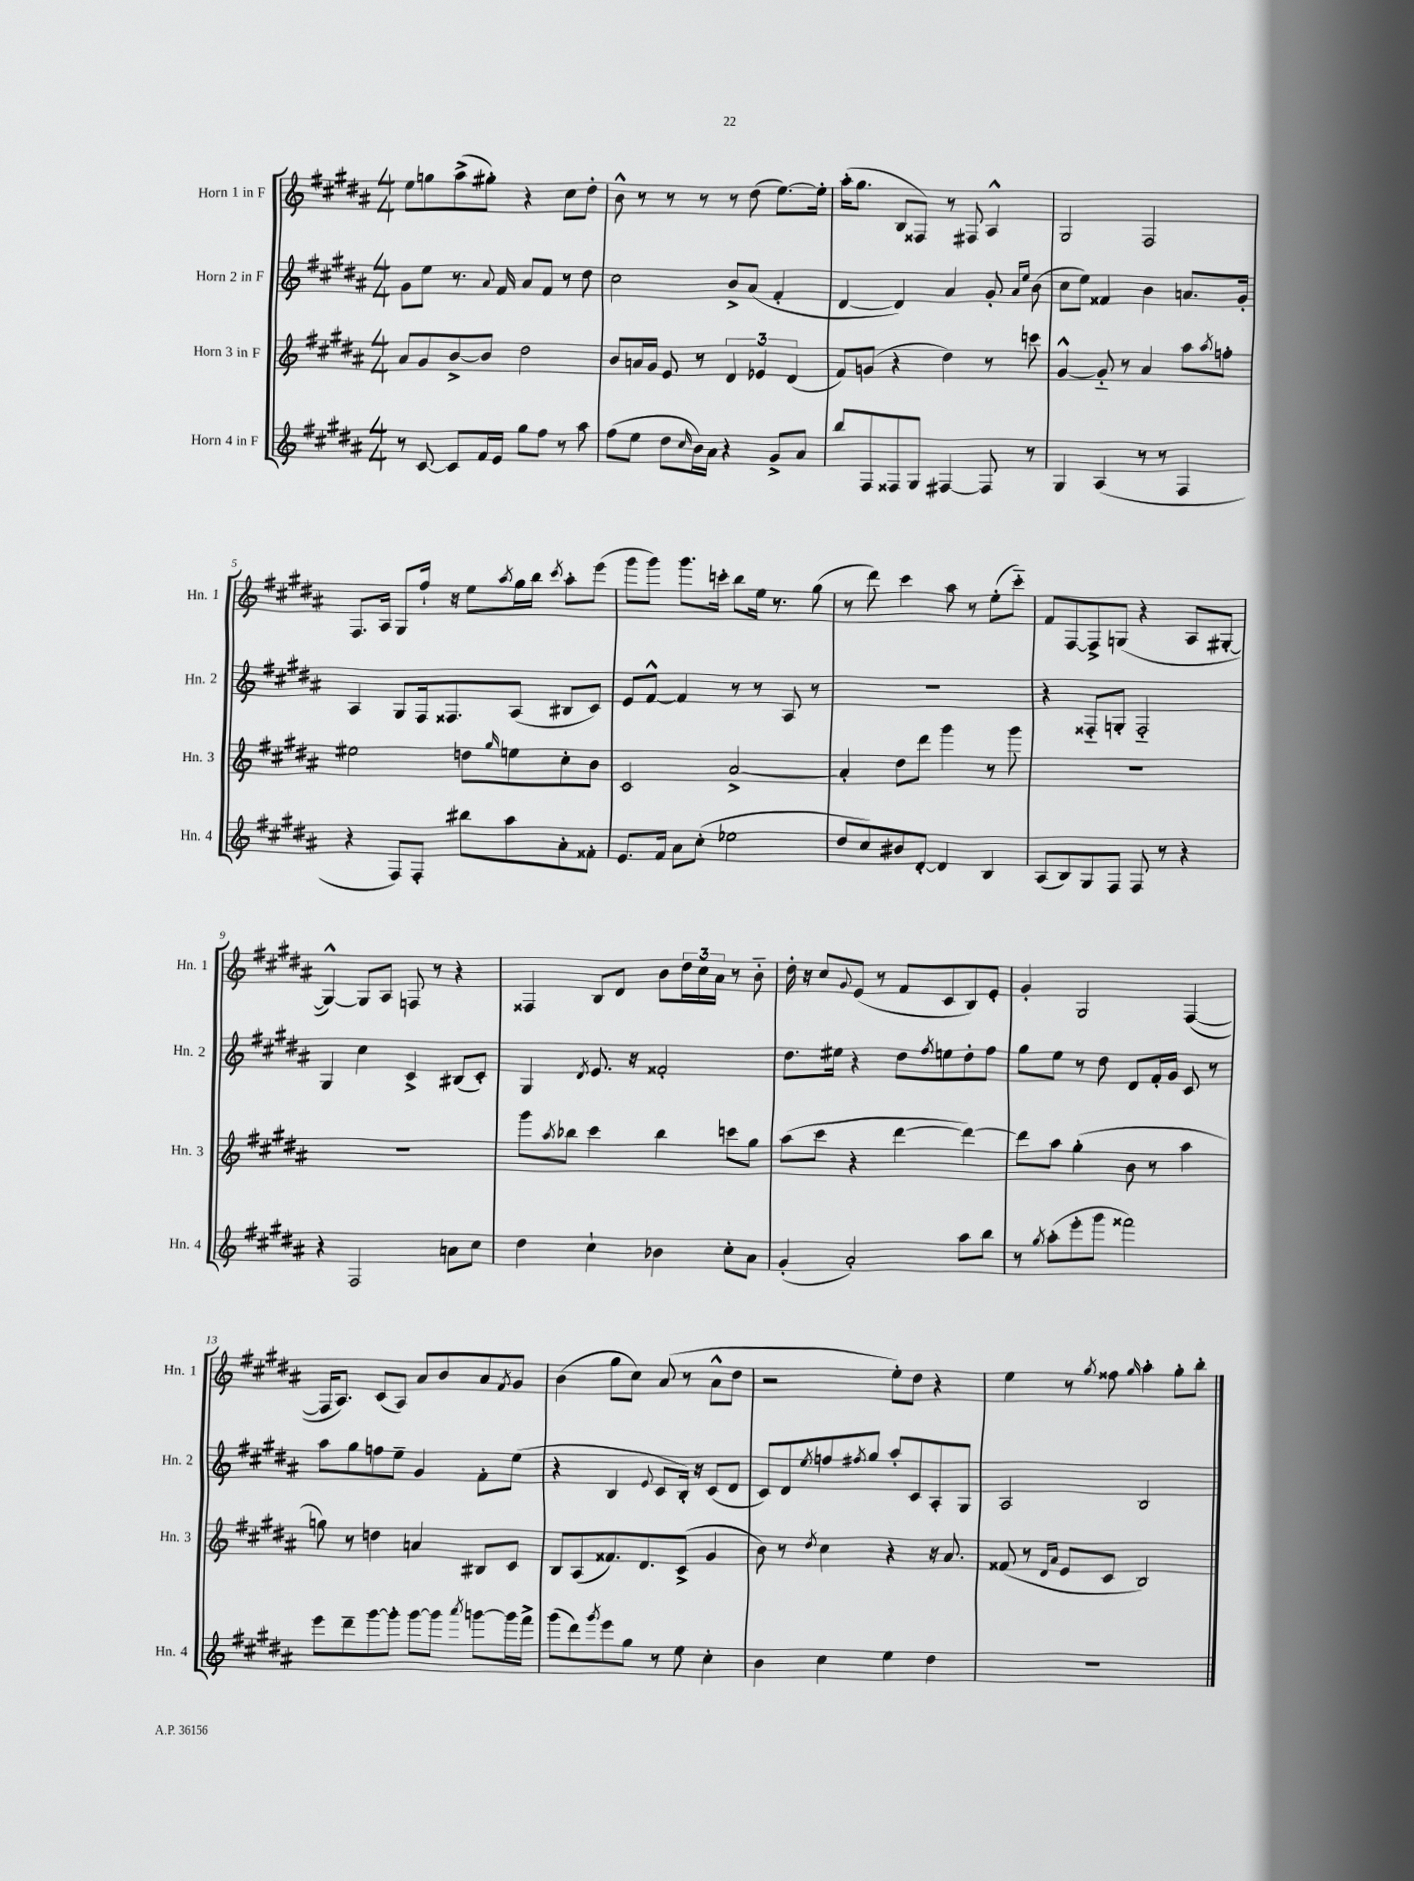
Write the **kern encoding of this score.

**kern	**kern	**kern	**kern
*part4	*part3	*part2	*part1
*staff4	*staff3	*staff2	*staff1
*I"Horn 4 in F	*I"Horn 3 in F	*I"Horn 2 in F	*I"Horn 1 in F
*I'Hn. 4	*I'Hn. 3	*I'Hn. 2	*I'Hn. 1
*clefG2	*clefG2	*clefG2	*clefG2
*k[f#c#g#d#a#]	*k[f#c#g#d#a#]	*k[f#c#g#d#a#]	*k[f#c#g#d#a#]
*M4/4	*M4/4	*M4/4	*M4/4
=1	=1	=1	=1
8r	8a#/L	8g#\L	8ee\L
[8c#/	8g#/	8ee\J	8ggn\
8c#/L]	[8b^/	8.r	(8aa#^\
16f#/L	8b/J]	.	8gg#X'\J)
.	.	8qqa#/	.
16e/JJ	.	16f#/	.
8gg#\L	2dd#\	8a#/L	4r
8ff#\J	.	8f#/J	.
8r	.	8r	8cc#\L
8aa#\	.	8dd#\	8dd#'\J
=2	=2	=2	=2
(8ff#\L	8b/L	2cc#\	8b^^\
8ee\J	16an/L	.	8r
.	16g#/JJ	.	.
8dd#\L	8e/	.	8r
16qqcc#/	.	.	.
16b\L)	8r	.	8r
16a#\JJ	.	.	.
4r	6d#/	8b^/L	8r
.	.	(8a#/J	(8dd#\
.	6e-X/	.	.
8g#^/L	.	4f#'/	[8.ee\L)
.	(6d#/	.	.
8a#/J	.	.	.
.	.	.	16ee'\Jk]
=3	=3	=3	=3
8bb/L	8f#/L)	[4d#/	(16aa#'\KL
.	.	.	8.gg#\J
8F#/	(8gn/J	.	.
8F##X/	4r	4d#/])	8B/L
8G#/J	.	.	8F##X/J)
[4F#X/	4dd#\)	4a#/	8r
.	.	.	8F#X/
8F#/]	8r	8g#'/	4A#^^/
.	.	16qqa#/LL	.
.	.	16qqee/JJ	.
8r	8cccn\	(8b\	.
=4	=4	=4	=4
4G#/	[4g#^^/	8cc#\L	2G#/
.	.	8ee\J)	.
(4A#/	8g#/]	4f##X/	.
.	8r	.	.
8r	4a#/	4b\	2F#/
8r	.	.	.
4F#/	8aa#\L	8.an/L	.
.	8qaa#/	.	.
.	8ffn'\J	.	.
.	.	16g#'/Jk	.
!!LO:LB:g=z
=5	=5	=5	=5
4r	2ee#X\	4A#/	8.F#/L
.	.	.	16A#/Jk
8F#/L)	.	8G#/L	8G#/L
8F#'/J	.	16F#/k	16ff#`/Jk
.	.	8.F##X/	16r
8bb#X\L	8ddn\L	.	8ee\L
.	16qqgg#/	.	8qaa#/
8aa#\	8een\	(8A#/J	16gg#\L
.	.	.	16bb\JJ
.	.	.	8qccc#/
8a#'\	8cc#'\	8B#X/L	8aa#'\L
8f##X'\J	8b\J	8c#/J)	(8eee\J
=6	=6	=6	=6
8.e/L	2c#/	8e/L	8ggg#\L
.	.	[8f#^^/J	8ggg#\J)
16f#/Jk	.	.	.
8a#\L	.	4f#/]	8.ggg#\L
(8cc#'\J	.	.	.
.	.	.	16cccn'\Jk
2ee-X\	[2a#^/	8r	8bb\L
.	.	8r	16ee\Jk
.	.	.	8.r
.	.	8A#/	.
.	.	8r	(8gg#\
=7	=7	=7	=7
8dd#/L	4a#'/]	1r	8r
8cc#/)	.	.	8ddd#\)
8b#X/	8dd#\L	.	4ccc#\
[8d#'/J	8ddd#\J	.	.
4d#/]	4ggg#\	.	8aa#\
.	.	.	8r
4B/	8r	.	(8ee'\L
.	8ggg#\	.	8ccc#\J)
=8	=8	=8	=8
(8A#/L	1r	4r	8f#/L
8B/)	.	.	[8F#/
8G#/	.	8F##X/L	8F#^/]
8F#/J	.	8Gn'/J	(8Gn/J
8F#/	.	2F##/	4r
8r	.	.	.
4r	.	.	8A#/L
.	.	.	[8G#X'/J
!!LO:LB:g=z
=9	=9	=9	=9
4r	1r	4G#/	4G#^^/_)
2F#/	.	4cc#\	8G#/L]
.	.	.	8A#/J
.	.	4c#^/	8Fn/
.	.	.	8r
8an\L	.	(8B#X/L	4r
8cc#\J	.	8c#'/J)	.
=10	=10	=10	=10
4dd#\	8ggg#\L	4G#/	4F##X/
.	8qaa#/	.	.
.	8bb-X\J	.	.
.	.	8qd#/	.
4cc#`\	4ccc#\	8.e/	8B/L
.	.	.	8d#/J
.	.	16r	.
4b-X\	4bb-\	2f##X'/	8b\L
.	.	.	24dd#\L
.	.	.	24cc#\
.	.	.	24a#\JJ
8cc#'\L	8cccn\L	.	8r
8a#\J	8gg#\J	.	8b\
=11	=11	=11	=11
(4g#'/	(8aa#\L	8.dd#\L	16dd#'\
.	.	.	16r
.	8ccc#\J	.	8cc#/L
.	.	16ee#X\Jk	.
.	.	.	8qqg#/
2a#'/)	4r	4r	(8e/J
.	.	.	8r
.	[4ddd#\	8dd#\L	8f#/L
.	.	8qff#/	.
.	.	8een\	8c#/
8aa#\L	4ddd#\_)	8dd#'\	8B/)
8bb\J	.	8ff#\J	8e'/J
=12	=12	=12	=12
8r	8ddd#\L]	8gg#\L	4g#'/
8qgg#/	.	.	.
(8aa#'\L	8aa#\J	8ee\J	.
8eee'\	(4gg#'\	8r	2G#/
8ggg#\J	.	8dd#\	.
2fff##X\)	8b\	8d#/L	.
.	8r	16f#'/L	.
.	.	16g#/JJ	.
.	4aa#\	8c#/	([4F#/
.	.	8r	.
!!LO:LB:g=z
=13	=13	=13	=13
8eee\L	8ggn\)	8aa#\L	16F#/KL]
.	.	.	8.A#/J)
8ddd#~\	8r	8gg#\	.
[8ggg#\	4ddn\	8ffn\	(8c#/L
8ggg#'\J]	.	8ee~\J	8A#/J)
[8ggg#\L	4an/	4g#/	8a#/L
8ggg#\J]	.	.	8b/
8qaaa#/	.	.	.
[8gggn\L	8B#X/L	8f#'\L	8a#/
.	.	.	8qf#/
16ggg\L]	8c#/J	(8ee\J	8g#/J
16fff#^\JJ	.	.	.
=14	=14	=14	=14
(8ggg#\L	8B/L	4r	(4b\
8ddd#\)	(8A#/	.	.
8qggg#/	.	.	.
8eee\	8.f##X/)	4B/	8gg#\L
8gg#\J	.	.	8cc#\J)
.	8.d#/	.	.
.	.	8qqe/	.
8r	.	8c#/L	(8a#/
8ee\	(8c#^/J	16B'/Jk)	8r
.	.	16r	.
4cc#'\	4g#/	(8c#/L	8a#^^\L
.	.	8d#/J	8dd#\J
=15	=15	=15	=15
4b\	8b\)	8c#/L)	2r
.	8r	8d#/	.
.	8qdd#/	8qee/	.
4cc#\	4cc#\	8ffn/	.
.	.	8qff#X/	.
.	.	8gg#/J	.
4ee\	4r	8aa#'/L	8ee'\L)
.	.	8c#/	8dd#\J
4dd#\	16r	8A#'/	4r
.	8.a#/	.	.
.	.	8G#/J	.
=16	=16	=16	=16
1r	(8f##X/	2A#/	4ee\
.	8r	.	.
.	16qqd#/LL	.	.
.	16qqa#/JJ	.	.
.	8e/L	.	8r
.	.	.	8qgg#/
.	8c#/J	.	8ff##X\
.	.	.	16qqgg#/
.	2B/)	2B/	4aa#'\
.	.	.	8gg#'\L
.	.	.	8bb'\J
==	==	==	==
*-	*-	*-	*-
